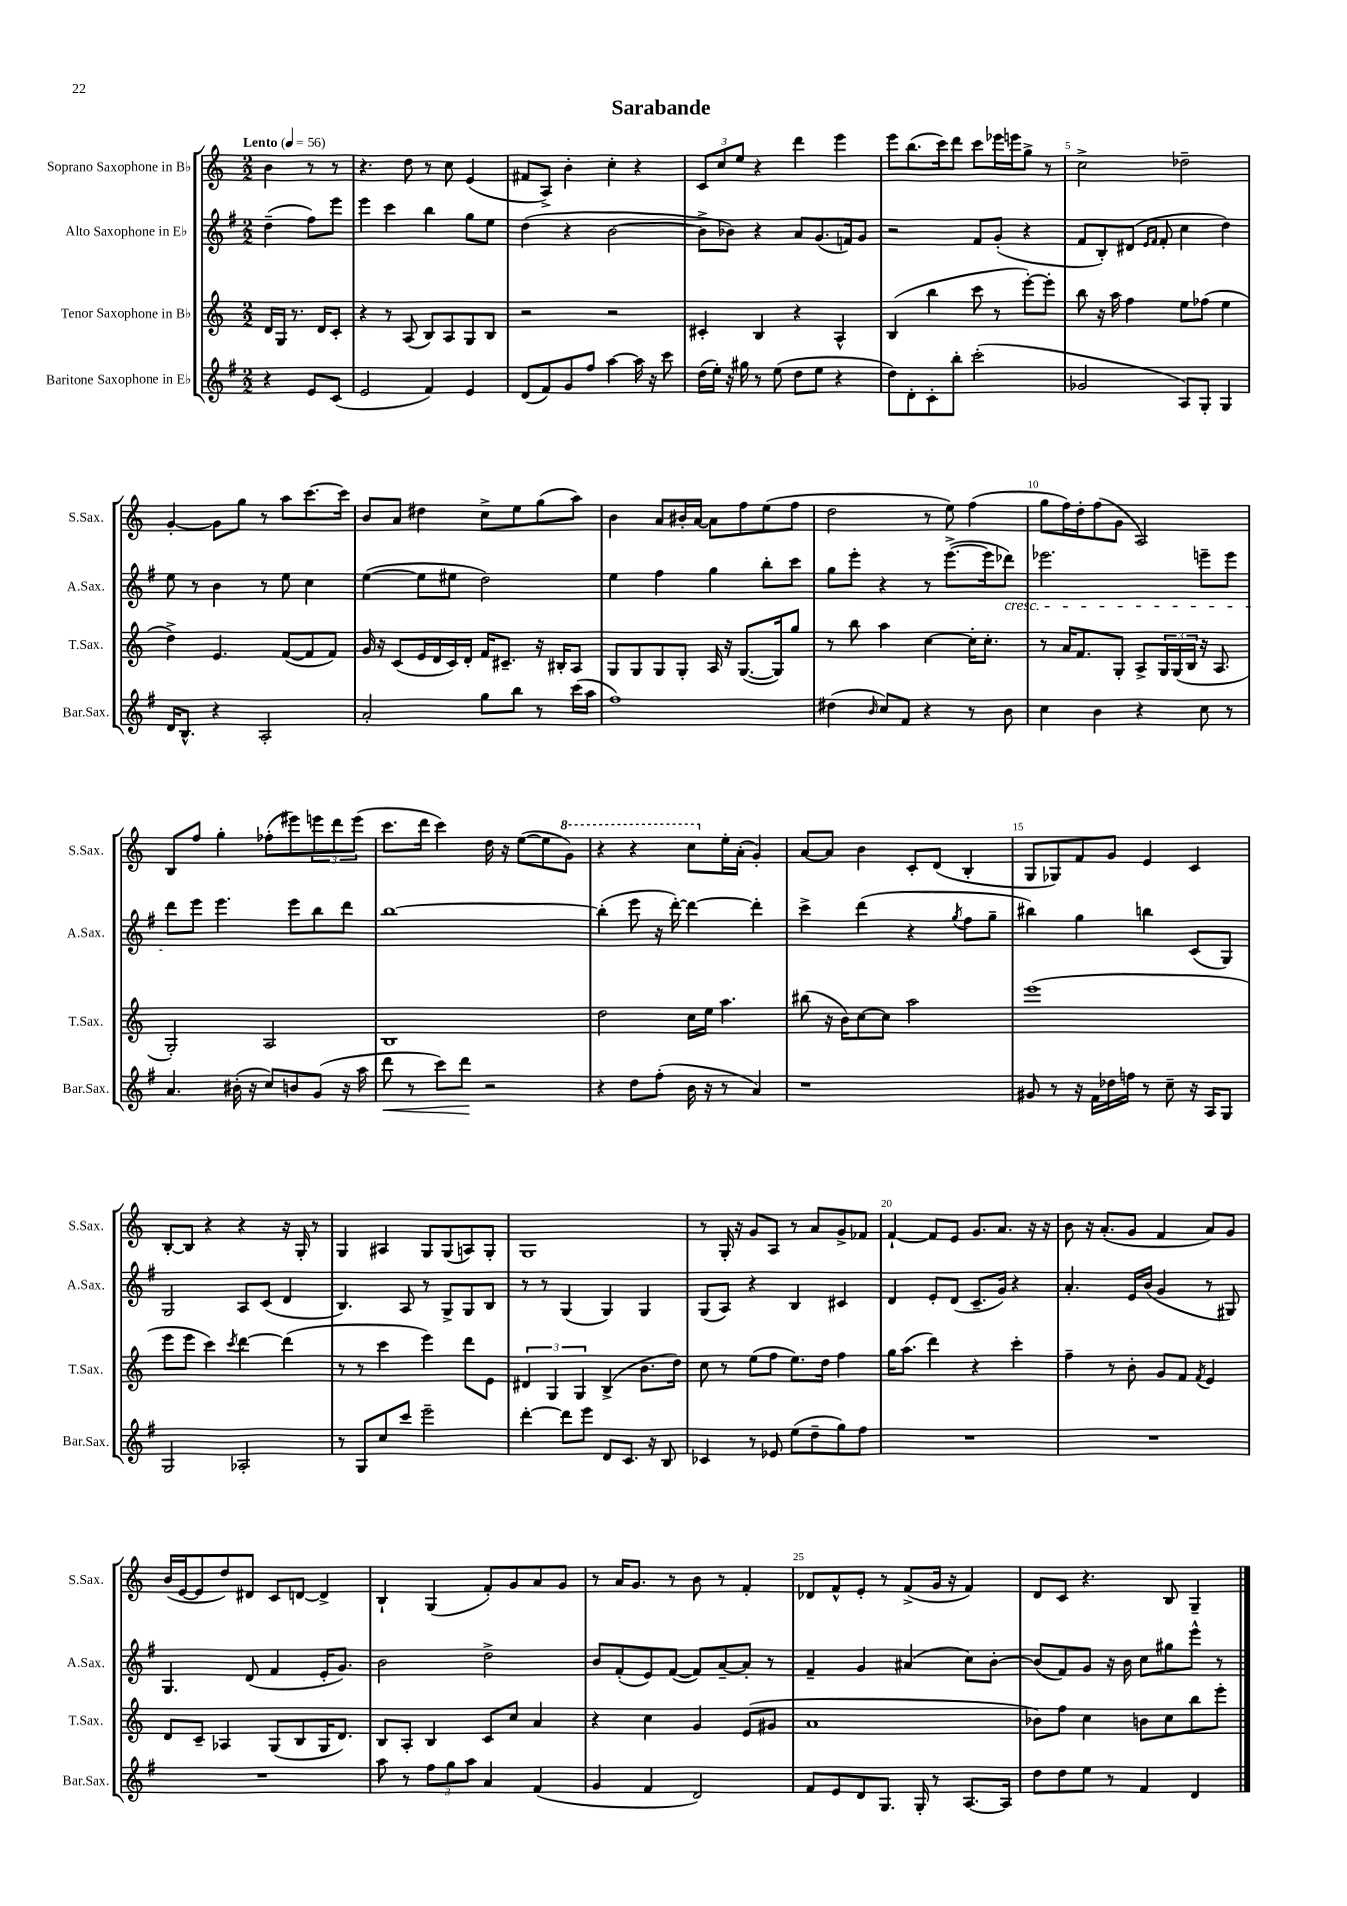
\header { title = "Sarabande" }
<<
\new StaffGroup <<
\new Staff = "s0" \with { instrumentName = "Soprano Saxophone in Bb" shortInstrumentName = "S.Sax." } {
    \clef treble \key c \major \numericTimeSignature \time 2/2 \partial 2 \tempo "Lento" 4 = 56
    b'4 r8 r8 |
    r4. d''8 r8 c''8 e'4( |
    fis'8 a8->) b'4-. c''4-. r4 |
    \tuplet 3/2 { c'8 c''8 e''8 } r4 d'''4 e'''4 |
    e'''8 b''8.( c'''16) d'''8 c'''8 ees'''16 e'''16 g''8-> r8 |
    c''2-> des''2-- |
    g'4~-. g'8 g''8 r8 a''8 c'''8.~ c'''16 |
    b'8 a'8 dis''4 c''8-> e''8 g''8( a''8) |
    b'4 a'8 bis'16-. a'16~ a'8 f''8 e''8( f''8 |
    d''2 r8 e''8) f''4( |
    g''8 f''16) d''16-. f''8( g'8 a2) |
    b8 f''8 g''4-. fes''8-.( eis'''8) \tuplet 3/2 { e'''8 d'''8 e'''8( } |
    c'''8. d'''16 c'''4) d''16 r16 e''8~( e''8 \ottava #1 g''8) |
    r4 r4 c'''8 \ottava #0 e''16-. a'16-.( g'4-.) |
    a'8~ a'8 b'4 c'8-. d'8( b4-. |
    g8 ges8) f'8 g'8 e'4 c'4 |
    b8~-. b8 r4 r4 r16 g16-. r8 |
    g4 ais4 g8 g8( a8) g8-. |
    g1 |
    r8 g16-. r16 g'8 a8 r8 a'8 g'8-> fes'8 |
    f'4~-! f'8 e'8 g'8. a'8. r16 r16 |
    b'8 r16 a'8.-.( g'8 f'4 a'8) g'8 |
    b'16( e'16~ e'8 d''8) dis'8 c'8 d'8~ d'4-> |
    b4-! g4( f'8-.) g'8 a'8 g'8 |
    r8 a'16 g'8. r8 b'8 r8 f'4-. |
    des'8 f'8-^ e'8-. r8 f'8->( g'16 r16 f'4) |
    d'8 c'8 r4. b8 g4-- \bar "|." |
}
\new Staff = "s1" \with { instrumentName = "Alto Saxophone in Eb" shortInstrumentName = "A.Sax." } {
    \clef treble \key g \major \numericTimeSignature \time 2/2 \partial 2
    d''4--( fis''8) e'''8 |
    e'''4 c'''4 b''4 g''8 e''8 |
    d''4( r4 b'2~ |
    b'8-> bes'8) r4 a'8 g'8.( f'16) g'8 |
    r2 fis'8 g'8-.( r4 |
    fis'8 b8-.) dis'8( \grace { e'16 fis'16 } fis'8-. c''4 d''4) |
    e''8 r8 b'4 r8 e''8 c''4 |
    e''4~( e''8 eis''8 d''2) |
    e''4 fis''4 g''4 b''8-. c'''8 |
    g''8 e'''8-. r4 r8 e'''8.~->( e'''16 des'''8\cresc) |
    ees'''2. e'''8-- e'''8 |
    d'''8\! e'''8 e'''4. e'''8 b''8 d'''8 |
    b''1~ |
    b''4-.( e'''8 r16 d'''16~-.) d'''4~ d'''4-. |
    c'''4-> d'''4( r4 \acciaccatura { g''8 } fis''8 g''8-- |
    bis''4) g''4 b''4 c'8( g8) |
    g2 a8 c'8( d'4 |
    b4.) a8 r8 g8-> g8 b8 |
    r8 r8 g4( g4) g4 |
    g8( a8) r4 b4 cis'4 |
    d'4 e'8-. d'8( c'8.-- g'16) r4 |
    a'4.-. e'16 b'16( g'4 r8 gis8) |
    g4. d'8( fis'4 e'16-. g'8.) |
    b'2 d''2-> |
    b'8 fis'8-.( e'8) fis'8~( fis'8) a'8~-- a'8-. r8 |
    fis'4-- g'4 ais'4( c''8) b'8~-. |
    b'8( fis'8) g'8 r16 b'16 c''8 gis''8 e'''8-^ r8 \bar "|." |
}
\new Staff = "s2" \with { instrumentName = "Tenor Saxophone in Bb" shortInstrumentName = "T.Sax." } {
    \clef treble \key c \major \numericTimeSignature \time 2/2 \partial 2
    d'16 g16 r8. d'16 c'8-. |
    r4 r8 a8( b8) a8 g8 b8 |
    r2 r2 |
    cis'4-. b4 r4 a4-^ |
    b4( b''4 c'''8 r8 e'''8~-.) e'''8-. |
    b''8 r16 a''16 f''4 e''8 fes''8( e''4 |
    d''4->) e'4. f'8~( f'8 f'8) |
    g'16 r16 c'8( e'16 d'16 c'16) d'16-. f'16 cis'8.-- r16 bis16-. a8 |
    g8 g8 g8 g8-. a16 r16 g8.~( g16) g''8 |
    r8 b''8 a''4 c''4~ c''16-. c''8.-. |
    r8 a'16 f'8. g8-. a8-> \tuplet 3/2 { g16 g16( b16 } r16 a8. |
    g2-.) a2 |
    b1 |
    d''2 c''16 e''16 a''4. |
    bis''8( r16 b'16) c''8~ c''8 a''2 |
    e'''1( |
    e'''8 e'''8 c'''4) \acciaccatura { c'''8 } d'''4~ d'''4( |
    r8 r8 c'''4 e'''4) d'''8 e'8 |
    \tuplet 3/2 { dis'4 g4 g4 } b4->( b'8. d''16) |
    c''8 r8 e''8( f''8 e''8.) d''16 f''4 |
    g''16 a''8.( d'''4) r4 c'''4-. |
    f''4-- r8 b'8-. g'8 f'8 \acciaccatura { f'8 } e'4 |
    d'8 c'8-- aes4 g8( b8 g16 d'8.) |
    b8 a8-. b4 c'8 c''8 a'4 |
    r4 c''4 g'4 e'8( gis'8 |
    a'1 |
    bes'8) f''8 c''4 b'8 c''8 b''8 e'''8-. \bar "|." |
}
\new Staff = "s3" \with { instrumentName = "Baritone Saxophone in Eb" shortInstrumentName = "Bar.Sax." } {
    \clef treble \key g \major \numericTimeSignature \time 2/2 \partial 2
    r4 e'8 c'8( |
    e'2 fis'4) e'4 |
    d'8( fis'8) g'8 fis''8 a''4~ a''16 r16 c'''8 |
    d''16( e''16-.) r16 gis''16 r8 e''8( d''8 e''8 r4 |
    d''8) d'8-. c'8-. b''8-. c'''2-.( |
    ges'2 a8) g8-. g4 |
    d'16 b8.-^ r4 a2-. |
    a'2-. g''8 b''8 r8 c'''16( a''16 |
    fis''1) |
    dis''4( \grace { b'16 } c''8) fis'8 r4 r8 b'8 |
    c''4 b'4 r4 c''8 r8 |
    a'4. bis'16-.( r16 c''8) b'8 g'8( r16 a''16 |
    d'''8\< r8 c'''8) d'''8\! r2 |
    r4 d''8 fis''8-.( b'16 r16 r8 a'4) |
    r1 |
    gis'8 r8 r16 fis'16 des''16 f''16 r8 c''8-- r16 a16 g8 |
    g2 aes2-. |
    r8 g8 c''8 c'''8 e'''2-- |
    d'''4~-. d'''8 e'''8 d'8 c'8. r16 b8 |
    ces'4 r8 ees'8 e''8( d''8-- g''8) fis''8 |
    R1 |
    R1 |
    R1 |
    a''8 r8 \tuplet 3/2 { fis''8 g''8 a''8 } a'4 fis'4( |
    g'4 fis'4 d'2) |
    fis'8 e'8 d'8 g8. g16-. r8 a8.~ a16 |
    d''8 d''8 e''8 r8 fis'4 d'4 \bar "|." |
}
>>
>>
\layout { \context { \Score \override BarNumber.break-visibility = ##(#f #t #t) barNumberVisibility = #(every-nth-bar-number-visible 5) } }
